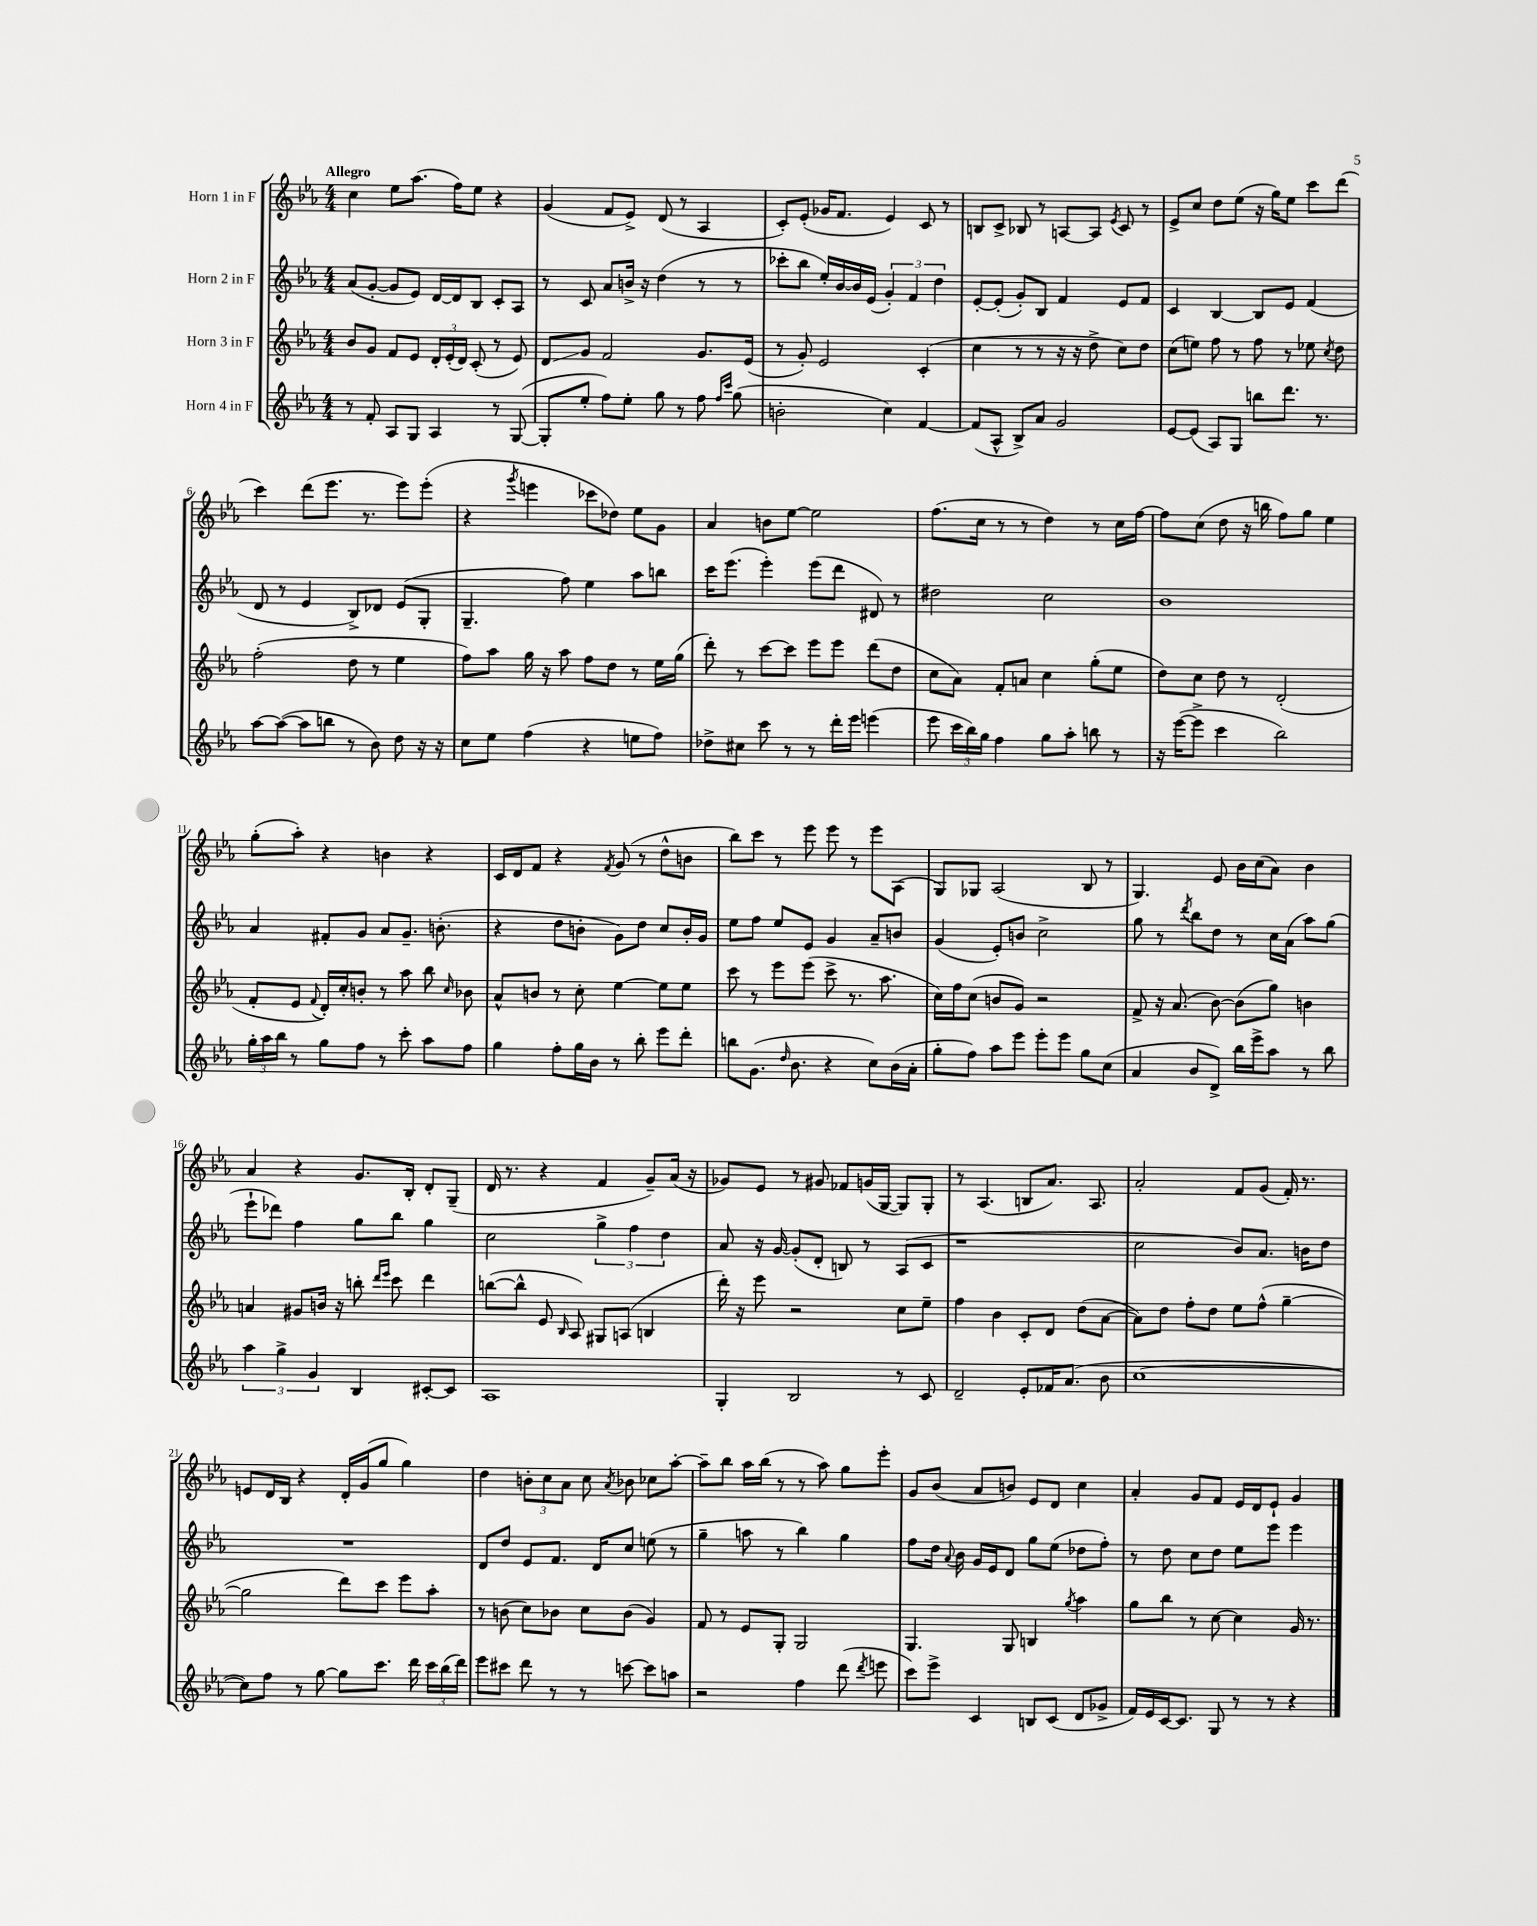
<<
\new StaffGroup <<
\new Staff = "s0" \with { instrumentName = "Horn 1 in F" } {
    \clef treble \key ees \major \numericTimeSignature \time 4/4 \tempo "Allegro"
    \autoBeamOff c''4 ees''8[ aes''8.]( f''16[) ees''8] r4 |
    g'4( f'8[ ees'8]->) d'8( r8 aes4 |
    c'8[-.) ees'8]-.( ges'16[ f'8.] ees'4) c'8 r8 |
    b8[ c'8]-> bes8 r8 a8[~ a8] \acciaccatura { ees'8 } c'8 r8 |
    ees'8[-> c''8] d''8[ ees''8]( r16 g''16[) ees''8] c'''8[ d'''8]( |
    c'''4) d'''8[( ees'''8.] r8. ees'''8[) ees'''8]-.( |
    r4 \acciaccatura { g'''8 } e'''4 ces'''8[ des''8]) ees''8[ g'8] |
    aes'4 b'8[ ees''8]~ ees''2 |
    f''8.[( c''16] r8 r8 d''4) r8 c''16[ f''16]~ |
    f''8[ c''8]( d''8 r16 b''16 f''8[) g''8] ees''4 |
    g''8[-.( aes''8]-.) r4 b'4 r4 |
    c'16[ d'16 f'8] r4 \acciaccatura { f'8 } g'8( r8 d''8[-^ b'8] |
    bes''8[) c'''8] r8 ees'''8 ees'''8 r8 ees'''8[ aes8]( |
    g8[) ges8] aes2( bes8 r8 |
    g4.) ees'8 bes'16[ c''16( aes'8]) bes'4 |
    aes'4 r4 g'8.[ bes16]-. d'8[-. g8]--( |
    d'16 r8. r4 f'4 g'8[--) aes'16]( r16 |
    ges'8[) ees'8] r8 gis'8 fes'8[ g'16( g16]~ g8[) g8]-. |
    r8 aes4.( b8[ aes'8.]) aes8. |
    aes'2-. f'8[ g'8]( f'16-.) r8. |
    e'8[ d'16 bes16] r4 d'16[-. g'16( g''8] g''4) |
    d''4 \tuplet 3/2 { b'8[-. c''8 aes'8] } c''8 \acciaccatura { aes'8 } bes'8 ces''8[ aes''8]~-. |
    aes''8[-- bes''8] aes''16[ bes''16]( r8 r8 aes''8) g''8[ ees'''8]-. |
    g'8[ bes'8]( aes'8[ b'8]) ees'8[ d'8] c''4 |
    aes'4-. g'8[ f'8] ees'16[ d'16 ees'8]-! g'4 \bar "|." |
}
\new Staff = "s1" \with { instrumentName = "Horn 2 in F" } {
    \clef treble \key ees \major \numericTimeSignature \time 4/4
    \autoBeamOff aes'8[( g'8]~-. g'8[ ees'8]) d'16[~ d'16 bes8] c'8[-. aes8] |
    r8 c'8 aes'8[ b'16]-> r16 d''4( r8 r8 |
    ces'''8[-. bes''8] ees''16[-.) bes'16~ bes'16 ees'16]( \tuplet 3/2 { g'4-.) f'4 d''4 } |
    ees'8[~-. ees'8]-.( g'8[-.) bes8] f'4 ees'8[ f'8] |
    c'4 bes4~ bes8[ ees'8] f'4( |
    d'8 r8 ees'4 bes8[->) des'8] ees'8[( g8]-. |
    g4.-- f''8) ees''4 aes''8[ b''8] |
    c'''16[ ees'''8.]( ees'''4-.) ees'''8[( d'''8] dis'8) r8 |
    dis''2 c''2 |
    bes'1 |
    aes'4 fis'8[-. g'8] aes'8[ g'8.]-- b'8.-.( |
    r4 d''8[ b'8]-. g'8[) d''8] c''8[ b'16-. g'16] |
    ees''8[ f''8] ees''8[ ees'8] g'4 aes'8[-- b'8] |
    g'4( ees'8[-.) b'8] c''2-> |
    g''8 r8 \acciaccatura { d'''8 } bes''8[ d''8] r8 c''16[ aes'16]( aes''8[) g''8]( |
    ees'''8[-! des'''8]) f''4 g''8[ bes''8] g''4 |
    c''2 \tuplet 3/2 { g''4-> f''4 d''4 } |
    aes'8 r16 g'16~ g'8[-.( d'8]-. b8) r8 aes8[( c'8] |
    r1 |
    c''2 bes'8[) aes'8.] b'16[ d''8] |
    R1 |
    d'8[ d''8] ees'8[ f'8.] d'16[ c''8] e''8( r8 |
    g''4-- a''8 r8 bes''4) g''4 |
    f''8[ d''16] \appoggiatura { aes'8 } bes'16 g'16[ ees'16 d'8] g''8[ ees''8]( des''8[ f''8]-.) |
    r8 d''8 c''8[ d''8] ees''8[ ees'''8] ees'''4 \bar "|." |
}
\new Staff = "s2" \with { instrumentName = "Horn 3 in F" } {
    \clef treble \key ees \major \numericTimeSignature \time 4/4
    \autoBeamOff bes'8[ g'8] f'8[ ees'8] \tuplet 3/2 { d'16[-. ees'16-.( d'16]) } c'8-.( r8 ees'8) |
    d'8[\glissando g'8] f'2 g'8.[ ees'16]( |
    r8 g'8-.) ees'2 c'4-.( |
    c''4 r8 r8 r16 r16 d''8-> c''8[) d''8] |
    c''8[( e''8]) f''8 r8 f''8 r8 ees''8 \acciaccatura { c''8 } d''8 |
    f''2-.( d''8 r8 ees''4 |
    f''8[) aes''8] g''16 r16 aes''8 f''8[ d''8] r8 ees''16[ g''16]( |
    d'''8-.) r8 c'''8[~ c'''8] ees'''8[ ees'''8] d'''8[( d''8] |
    c''8[ aes'8]) f'8[-. a'8] c''4 g''8[-.( ees''8] |
    d''8[) c''8] d''8 r8 d'2-.( |
    f'8[-. ees'8] \appoggiatura { f'8 } d'16[-.) c''16-. b'8]-. r8 aes''8 bes''8 \grace { c''16 } bes'8 |
    aes'8[-^ b'8] r8 c''8-. ees''4~ ees''8[ ees''8] |
    c'''8 r8 ees'''8[ ees'''8]( c'''8-> r8. aes''8. |
    c''16[) f''16 c''8]( b'8[ g'8]) r2 |
    f'8-> r16 aes'8.( bes'8~) bes'8[( g''8]) b'4 |
    a'4 gis'8[ b'16] r16 b''8-. \grace { d'''16[ ees'''16] } c'''8 d'''4 |
    b''8[~( b''8]-^ ees'8 \grace { bes16 } aes8) gis8[ a8]( b4 |
    d'''16-.) r16 ees'''8 r2 c''8[ ees''8]-- |
    f''4 bes'4 c'8[-. d'8] d''8[( aes'8]~ |
    aes'8[) d''8] f''8[-. d''8] ees''8[ f''8]-^( g''4~-- |
    g''2 d'''8[) c'''8] ees'''8[ aes''8]-. |
    r8 b'8( c''8[) bes'8] c''8[ bes'8]( g'4) |
    f'8 r8 ees'8[ g8]-. g2 |
    g4. g8 b4 \acciaccatura { g''8 } aes''4 |
    g''8[ bes''8] r8 c''8~ c''4 g'16 r8. \bar "|." |
}
\new Staff = "s3" \with { instrumentName = "Horn 4 in F" } {
    \clef treble \key ees \major \numericTimeSignature \time 4/4
    \autoBeamOff r8 f'8-. aes8[ g8] aes4 r8 g8~( |
    g8[-. ees''8]-. f''8[) ees''8]-. g''8 r8 f''8 \grace { f''16[ c'''16] } g''8( |
    b'2-. c''4) f'4~ |
    f'8[( aes8]-^ bes8[->) aes'8] g'2 |
    ees'8[~ ees'8]( aes8[) g8] b''8[ d'''8.] r8. |
    aes''8[~ aes''8]~( aes''8[ b''8] r8 bes'8) d''8 r16 r16 |
    c''8[ ees''8] f''4( r4 e''8[ f''8]) |
    des''8[-> cis''8] c'''8 r8 r8 d'''16[-. ees'''16] e'''4( |
    ees'''8 \tuplet 3/2 { c'''16[ bes''16) g''16] } f''4 g''8[ aes''8]-. b''8 r8 |
    r16 ees'''16[~( ees'''8]-> c'''4 bes''2) |
    \tuplet 3/2 { g''16[-. aes''16 bes''16] } r8 g''8[ f''8] r8 c'''8-. aes''8[ f''8] |
    g''4 f''8[-. g''16 bes'16] r8 bes''8-. ees'''8[ d'''8]-. |
    b''8[ g'8.]( \grace { d''16 } bes'8. r4 c''8[) bes'16( aes'16]-. |
    g''8[-. f''8]) aes''8[ ees'''8] ees'''8[-. ees'''8] g''8[ c''8]( |
    aes'4 bes'8[ d'8]->) bes''16[ ees'''16-> aes''8] r8 bes''8 |
    \tuplet 3/2 { aes''4 g''4-> g'4 } bes4 cis'8[~-. cis'8] |
    aes1 |
    g4-. bes2 r8 c'8 |
    d'2-- ees'8[-. fes'16 aes'8.]( bes'8 |
    c''1~ |
    c''8[) f''8] r8 g''8~ g''8[ c'''8.] d'''16 \tuplet 3/2 { c'''16[ bes''16( d'''16]) } |
    ees'''8[ cis'''8] d'''8 r8 r8 c'''8~ c'''8[ a''8] |
    r2 f''4 d'''8( \acciaccatura { d'''8 } e'''8 |
    c'''8[) ees'''8]-> c'4 b8[ c'8]( d'8[ ges'8]-> |
    f'16[) ees'16 c'16~ c'8.] g8 r8 r8 r4 \bar "|." |
}
>>
>>
